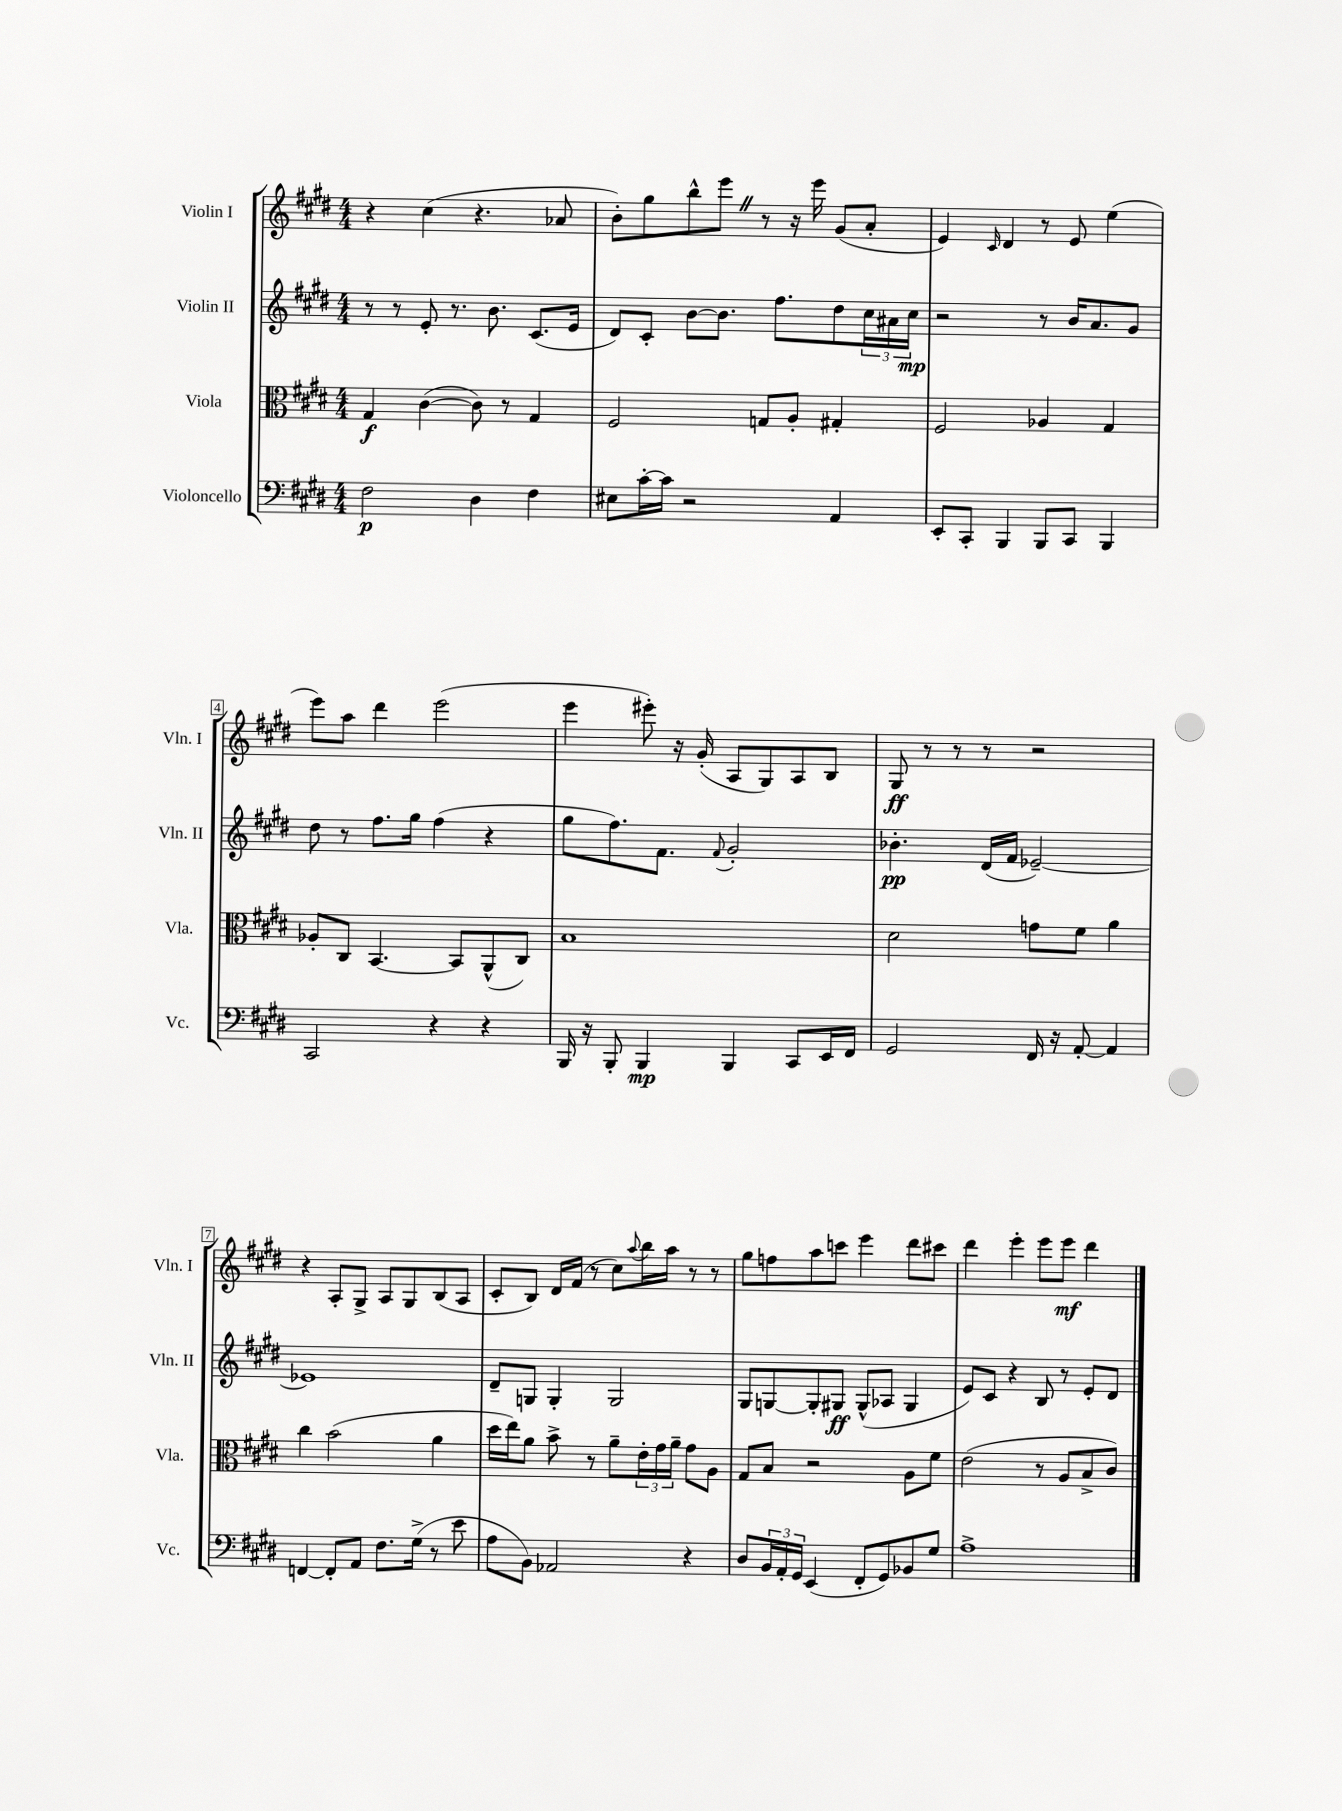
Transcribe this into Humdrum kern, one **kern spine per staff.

**kern	**kern	**kern	**kern
*staff4	*staff3	*staff2	*staff1
*clefF4	*clefC3	*clefG2	*clefG2
*k[f#c#g#d#]	*k[f#c#g#d#]	*k[f#c#g#d#]	*k[f#c#g#d#]
*M4/4	*M4/4	*M4/4	*M4/4
2F#	4G#	8r	4r
.	.	8r	.
.	([4c#	8e'	(4cc#
.	.	8.r	.
4D#	8c#])	.	4.r
.	.	8.b	.
.	8r	.	.
4F#	4G#	(8.c#	.
.	.	.	8a-
.	.	16e	.
=	=	=	=
8E#	2F#	8d#)	8b')
[16c#'	.	8c#'	8gg#
16c#]	.	.	.
2r	.	[8b	8bb^^
.	.	8.b]	8eee
.	8G	.	8r
.	.	8.ff#	.
.	8A'	.	16r
.	.	.	16eee
4AA	4G#'	8dd#	(8g#
.	.	24cc#	8a'
.	.	24a#	.
.	.	24cc#	.
=	=	=	=
8EE'	2F#	2r	4e)
8CC#'	.	.	.
.	.	.	16qqc#
4BBB	.	.	4d#
8BBB	4A-	8r	8r
8CC#	.	16b	8e
.	.	8.a	.
4BBB	4G#	.	(4ee
.	.	8g#	.
=	=	=	=
2CC#	8A-'	8dd#	8eee)
.	8C#	8r	8aa
.	[4.BB	8.ff#	4ddd#
.	.	16gg#	.
4r	.	(4ff#	(2eee
.	8BB]	.	.
4r	(8AA^^	4r	.
.	8C#)	.	.
=	=	=	=
16BBB	1B	8gg#	4eee
16r	.	.	.
8BBB'	.	8.ff#)	.
4BBB	.	.	8eee#')
.	.	8.f#	.
.	.	.	16r
.	.	.	(16g#'
.	.	8qqf#	.
4BBB	.	2g#'	8A
.	.	.	8G#)
8CC#	.	.	8A
16EE	.	.	8B
16FF#	.	.	.
=	=	=	=
2GG#	2d#	4.b-'	8G#
.	.	.	8r
.	.	.	8r
.	.	(16d#	8r
.	.	16f#	.
16FF#	8g	[2e-~)	2r
16r	.	.	.
[8AA'	8f#	.	.
4AA]	4a	.	.
=	=	=	=
[4FF	4cc#	1e-]	4r
8FF']	(2b	.	8A'
8AA	.	.	8G#^
8.F#	.	.	8A
.	.	.	8G#
(16G#^	.	.	.
8r	4a	.	(8B
8e	.	.	8A
=	=	=	=
8A	16dd#	8d#~	8c#'
.	16ee)	.	.
8BB)	8a	8G	8B)
2AA-	8b^	4G'	16d#
.	.	.	(16f#
.	8r	.	8r
.	8a~	2G	8cc#)
.	.	.	8qqaa
.	24e'	.	16bb
.	24g#	.	.
.	.	.	16aa
.	24a~	.	.
4r	8g#	.	8r
.	8A	.	8r
=	=	=	=
8D#	8G#	8G#	8gg#
24BB	8B	[8G	8ff
24AA'	.	.	.
24GG#	.	.	.
(4EE	2r	8G']	8aa
.	.	8G#	8ccc
8FF#'	.	(8G#^^	4eee
8GG#)	.	8A-	.
8BB-	8A	4G#	8ddd#
8G#	8f#	.	8ccc#
=	=	=	=
1A^	(2e	8e)	4ddd#
.	.	8c#	.
.	.	4r	4eee'
.	8r	8B	8eee
.	8A	8r	8eee
.	8B^	8e'	4ddd#
.	8c#)	8d#	.
==	==	==	==
*-	*-	*-	*-
